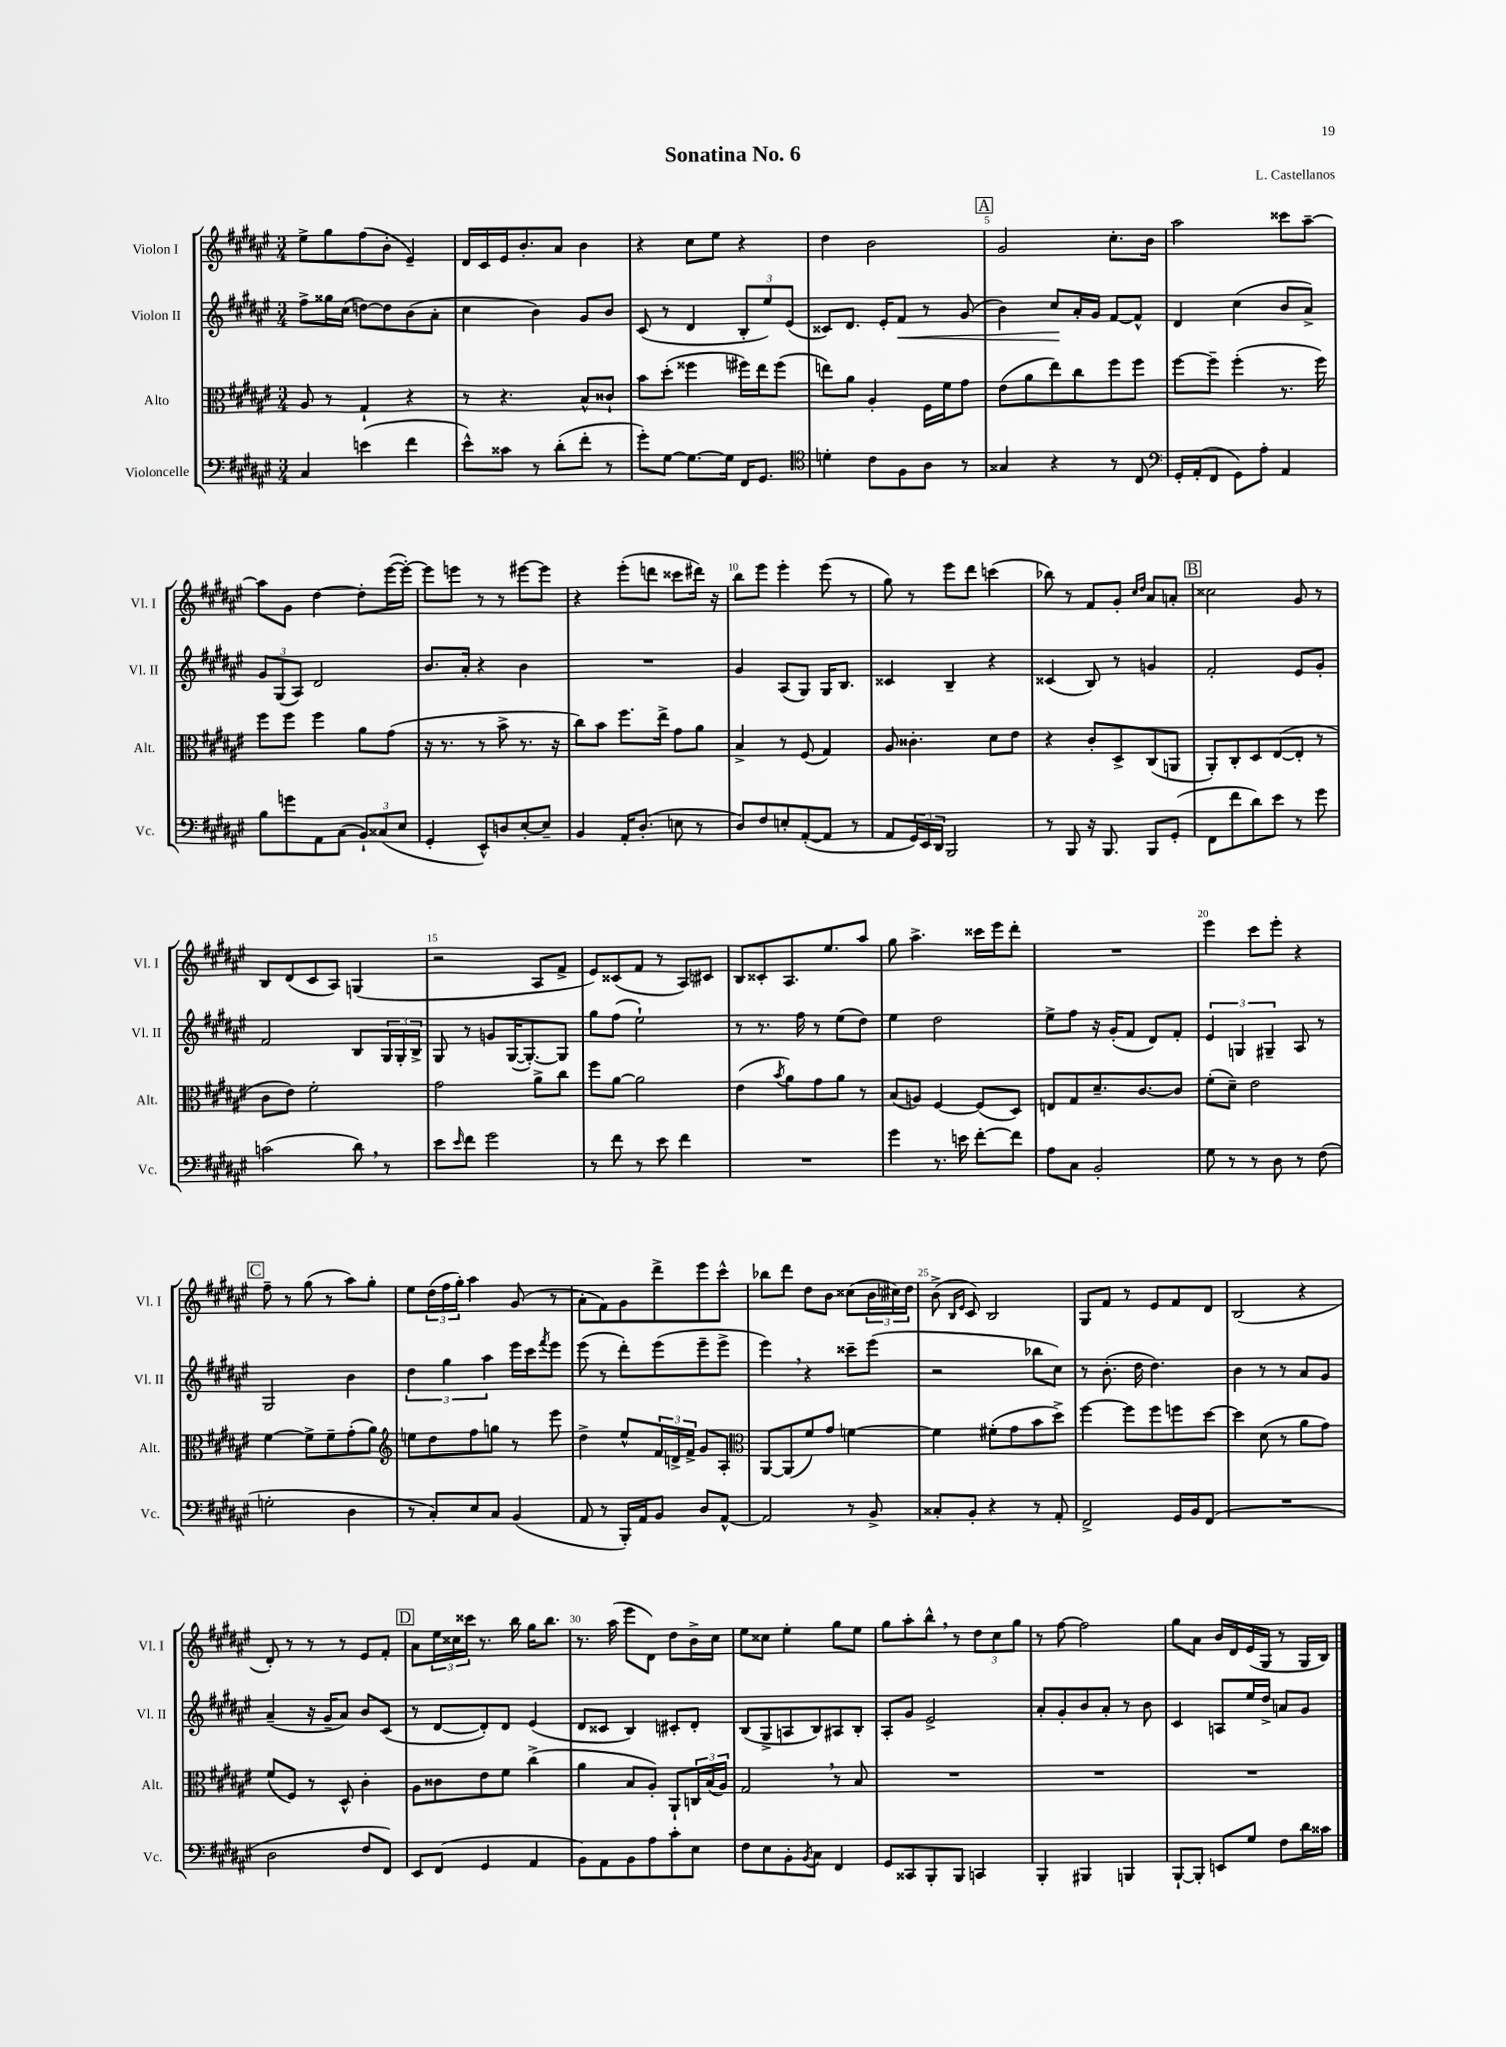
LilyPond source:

\header { title = "Sonatina No. 6" composer = "L. Castellanos" }
<<
\new StaffGroup <<
\new Staff = "s0" \with { instrumentName = "Violon I" shortInstrumentName = "Vl. I" } {
    \clef treble \key fis \major \numericTimeSignature \time 3/4
    eis''8-> gis''8 fis''8( b'8-. eis'4--) |
    dis'16 cis'16 eis'16 b'8.-. ais'8 b'4 |
    r4 cis''8 eis''8 r4 |
    dis''4 b'2 |
    \mark \markup { \box "A" } gis'2 cis''8.-. b'16 |
    ais''2 cisis'''8 ais''8~-- |
    ais''8 gis'8 dis''4~ dis''8-. eis'''16~( eis'''16~-.) |
    eis'''8 e'''8 r8 r8 eis'''8~ eis'''8 |
    r4 eis'''8-.( d'''8 cisis'''8 dis'''16) r16 |
    b''8 eis'''8 eis'''4-. eis'''8( r8 |
    gis''8) r8 eis'''8 dis'''8 c'''4( |
    bes''8) r8 fis'8 gis'8-. \grace { cis''16 dis''16 } ais'8 a'8-. |
    \mark \markup { \box "B" } cisis''2 gis'8 r8 |
    b8 dis'8( cis'8 ais8) g4( |
    r2 ais8 fis'8-> |
    eis'8) cisis'8( fis'8 r8 ais8) cis'8 |
    b8 cisis'8-. ais8. eis''8. ais''8 |
    gis''8 ais''4.-> cisis'''16 eis'''16 dis'''8-. |
    R2. |
    eis'''4 cis'''8 eis'''8-. r4 |
    \mark \markup { \box "C" } fis''8-- r8 gis''8( r8 ais''8) gis''8-. |
    eis''8 \tuplet 3/2 { dis''16( fis''16 gis''16-.) } ais''4 gis'8( r8 |
    ais'8-. fis'8) gis'8 dis'''8-> eis'''8 cis'''8-^ |
    bes''8 dis'''8 dis''8 b'8 cisis''8( \tuplet 3/2 { b'16 cis''16) dis''16 } |
    b'8->( \grace { b16 eis'16 } cis'8) b2 |
    gis8 fis'8 r8 eis'8 fis'8 dis'8 |
    b2( r4 |
    dis'8-.) r8 r8 r8 eis'8 fis'8-. |
    \mark \markup { \box "D" } ais'8 \tuplet 3/2 { eis''16 cisis''16 cisis'''16 } r8. b''16 gis''16 b''8. |
    r8. ais''16( eis'''8 dis'8) dis''8 b'16-> cis''16 |
    eis''8 cisis''8 eis''4-. gis''8 eis''8 |
    gis''8 ais''8-. b''8-^ \breathe r8 \tuplet 3/2 { dis''8 cis''8 gis''8 } |
    r8 fis''8~ fis''2 |
    gis''8 ais'8 b'16 dis'16 eis'16( gis16 r8 gis16 b16) \bar "|." |
}
\new Staff = "s1" \with { instrumentName = "Violon II" shortInstrumentName = "Vl. II" } {
    \clef treble \key fis \major \numericTimeSignature \time 3/4
    fis''8-> gisis''16 cis''16( d''8~) d''8 b'8( ais'8-. |
    cis''4 b'4) gis'8 b'8 |
    cis'8( r8 dis'4 \tuplet 3/2 { b8-. eis''8) eis'8( } |
    cisis'8) dis'8. eis'16-. fis'8\< r8 gis'8( |
    \mark \markup { \box "A" } b'4) cis''8\! ais'16-. gis'16 fis'8~ fis'8-^ |
    dis'4 cis''4( b'8 ais'8->) |
    \tuplet 3/2 { gis'8 gis8( ais8) } dis'2 |
    b'8. ais'16-. r4 b'4 |
    R2. |
    gis'4 ais8( gis8) gis16 b8. |
    cisis'4 b4-- r4 |
    cisis'4( b8) r8 g'4 |
    \mark \markup { \box "B" } fis'2-. eis'8 gis'8-. |
    fis'2 b8 \tuplet 3/2 { gis16 gis16-. b16-> } |
    gis8 r8 g'8 gis16~( gis8.~-.) gis8 |
    gis''8 fis''8( eis''2-!) |
    r8 r8. fis''16 r8 eis''8( dis''8) |
    eis''4 dis''2 |
    eis''8-> fis''8 r16 gis'16-.( fis'8 dis'8) fis'8-. |
    \tuplet 3/2 { eis'4 g4 gis4-- } ais8 r8 |
    \mark \markup { \box "C" } gis2 b'4 |
    \tuplet 3/2 { dis''4 gis''4 ais''4 } eis'''16 cis'''16 \acciaccatura { fis'''8 } eis'''8 |
    eis'''8( r8 dis'''8-.) eis'''8( eis'''8-- eis'''8-> |
    eis'''4) \breathe r4 cisis'''8-- eis'''8( |
    r2 bes''8 cis''8) |
    r8 b'8.-.( dis''16 dis''4.) |
    b'4 r8 r8 ais'8 gis'8 |
    ais'4--( r16 gis'16-- ais'8) b'8 cis'8( |
    \mark \markup { \box "D" } r8 dis'8~ dis'8-.) dis'8 eis'4( |
    dis'8 cisis'8 b4) cis'8-. dis'8-. |
    b8( gis8-> a8 b8) ais8 b8-. |
    ais8-. gis'8 eis'2-> |
    ais'8-. gis'8-. b'8 ais'8-. r8 b'8 |
    cis'4 a8 eis''16 dis''16-> a'8 gis'8 \bar "|." |
}
\new Staff = "s2" \with { instrumentName = "Alto" shortInstrumentName = "Alt." } {
    \clef alto \key fis \major \numericTimeSignature \time 3/4
    ais8 r8 gis4-! r4 |
    r8 r4. b8-^ cisis'8-! |
    b'8 dis''8-.( fisis''4 fis''16) eis''16 fis''8( |
    e''8) ais'8 ais4-. fis16 fis'16 gis'8 |
    \mark \markup { \box "A" } eis'8( ais'8 eis''8) cis''8 fis''8 fis''8 |
    fis''8~ fis''8-- fis''4-.( r8. fis''16) |
    fis''8 fis''8 fis''4 ais'8 gis'8( |
    r16 r8. r8 b'8-> r8. r16 |
    cis''8) b'8 fis''8. eis''16-> gis'8 ais'8 |
    b4-> r8 fis8( gis4) |
    ais8 cisis'4.-. dis'8 eis'8 |
    r4 cis'8-. dis8-> cis8( a,8 |
    \mark \markup { \box "B" } ais,8-.) cis8-. dis8 eis8~( eis8-. r8 |
    cis'8 eis'8) fis'2-. |
    gis'2 ais'8-> cis''8 |
    fis''8 ais'8~ ais'2 |
    eis'4( \acciaccatura { b'8 } ais'8) gis'8 ais'8 r8 |
    b8( a8) fis4~ fis8( dis8) |
    e8 gis8 dis'8.-- cis'8.~ cis'8 |
    fis'8-.( dis'8--) eis'2 |
    \mark \markup { \box "C" } fis'4~ fis'8-> fis'8-- gis'8-.( ais'8) |
    \clef treble e''8 dis''8 fis''8 g''8 r8 eis'''8 |
    dis''4-> eis''8-^ \tuplet 3/2 { fis'16 d'16-> fis'16-> } gis'8 ais8-. |
    \clef alto ais,8~ ais,8( fis'8) gis'8 f'4~ |
    f'4 fis'8-.( gis'8 b'8 dis''8->) |
    fis''4~ fis''8 fis''8 f''8 dis''8~ |
    dis''4 dis'8( r8 ais'8 gis'8) |
    fis'8( fis8) r8 dis8-^ cis'4-. |
    \mark \markup { \box "D" } ais8 cisis'8 eis'8 fis'8 cis''4->( |
    ais'4 b8 ais8-.) ais,8-! \tuplet 3/2 { c16 b16( ais16) } |
    gis2 \breathe r8 b8 |
    R2. |
    R2. |
    R2. \bar "|." |
}
\new Staff = "s3" \with { instrumentName = "Violoncelle" shortInstrumentName = "Vc." } {
    \clef bass \key fis \major \numericTimeSignature \time 3/4
    cis4 e'4( fis'4 |
    eis'8-^) cisis'8 r8 dis'8-.( fis'8-. r8 |
    gis'8-.) gis8~ gis8.~ gis16 fis,16 gis,8. |
    \clef tenor d'4-. cis'8 fis8 ais8 r8 |
    \mark \markup { \box "A" } gisis4 r4 r8 cis8 |
    \clef bass gis,16-. ais,16-.( fis,8 gis,8) ais8-. ais,4 |
    b8 g'8 ais,8 cis8( \tuplet 3/2 { b,8-!) cisis8( eis8 } |
    gis,4-. eis,8-^) d8 eis8~-. eis8-- |
    b,4 ais,16-. dis8.-.( e8 r8 |
    dis8) fis8 e8-. ais,8~-.( ais,8 r8 |
    ais,8 \tuplet 3/2 { gis,16) eis,16 dis,16 } b,,2 |
    r8 b,,8 r16 b,,8. b,,8 gis,8-.( |
    \mark \markup { \box "B" } fis,8 fis'8 dis'8) eis'8 r8 gis'8 |
    c'2( dis'8) \breathe r8 |
    eis'8 \grace { eis'16 } fis'8 gis'2 |
    r8 fis'8 r8 eis'8 fis'4 |
    R2. |
    gis'4 r8. e'16 fis'8~-. fis'8 |
    ais8 cis8 b,2-. |
    gis8 r8 r8 dis8 r8 fis8( |
    \mark \markup { \box "C" } g2-. dis4 |
    r8 cis8-.) eis8 cis8 b,4( |
    ais,8 r8 b,,16-.) ais,16 b,8 dis8 ais,8~-^ |
    ais,2 r8 b,8-> |
    cisis8-. b,8-. r4 r8 ais,8-. |
    fis,2-> gis,16 b,16 fis,8( |
    R2. |
    dis2 fis8 fis,8) |
    \mark \markup { \box "D" } eis,8 fis,8( gis,4 ais,4 |
    b,8) ais,8 b,8 ais8 cis'8-. eis8 |
    fis8 eis8 b,8-. \acciaccatura { b,8 } cis8 fis,4 |
    gis,8 cisis,8 b,,8-. b,,8 c,4 |
    b,,4-. bis,,4 b,,4 |
    b,,8~-! b,,8-. e,8 gis8 fis8 dis'16 cisis'16 \bar "|." |
}
>>
>>
\layout { \context { \Score \override BarNumber.break-visibility = ##(#f #t #t) barNumberVisibility = #(every-nth-bar-number-visible 5) } }
